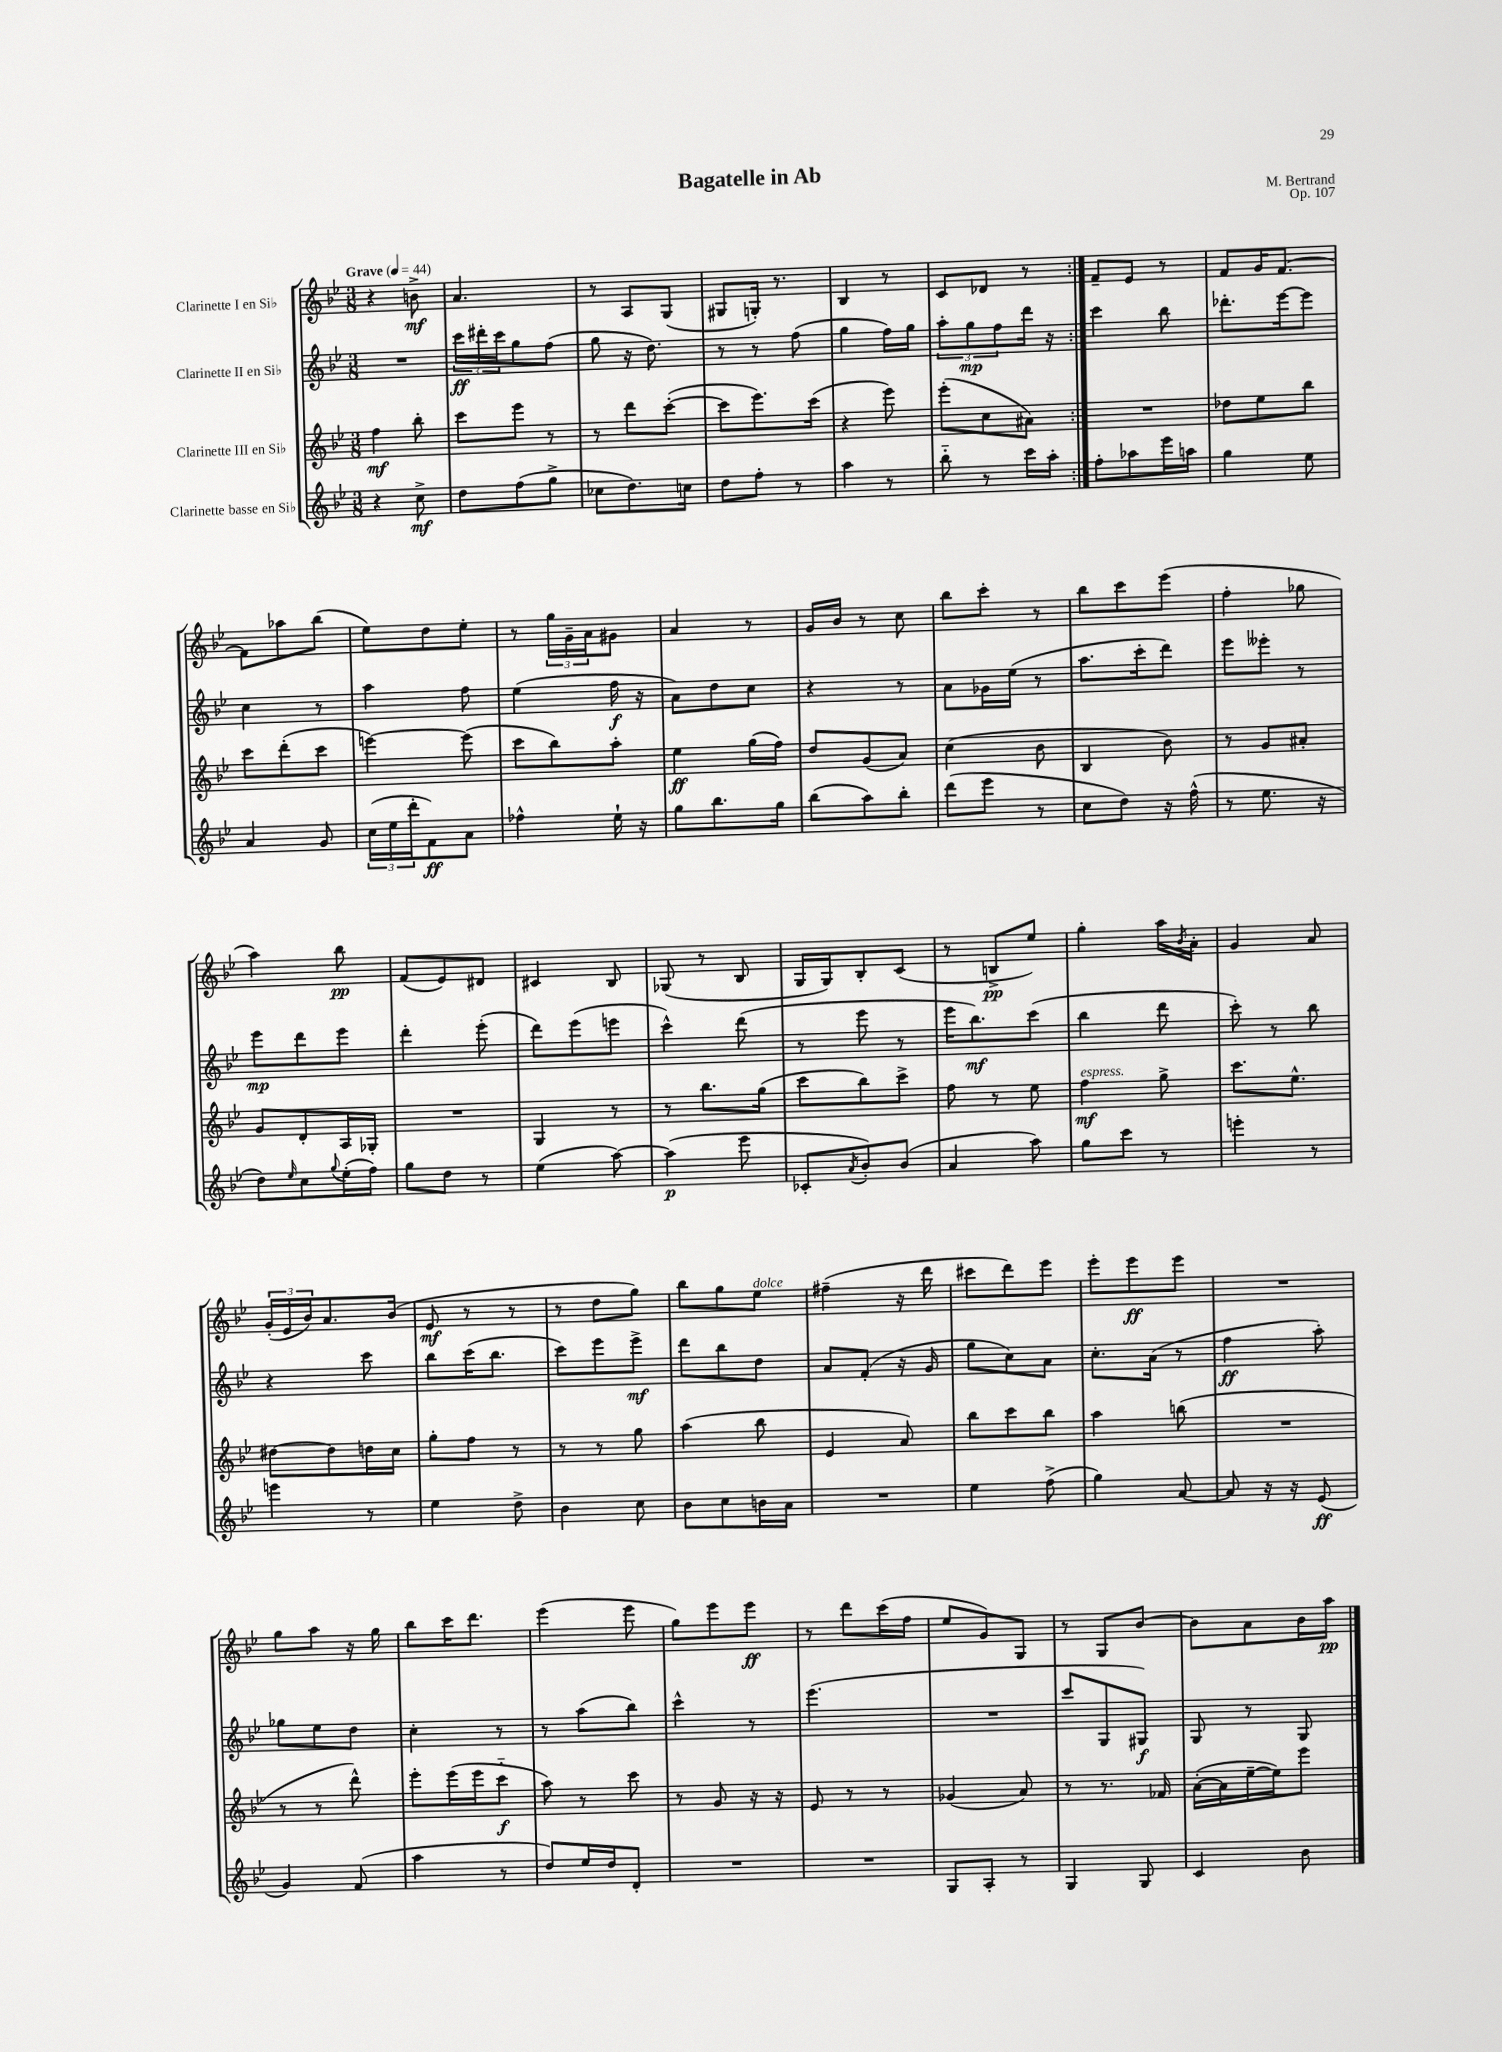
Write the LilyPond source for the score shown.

\header { title = "Bagatelle in Ab" composer = "M. Bertrand" opus = "Op. 107" }
<<
\new StaffGroup <<
\new Staff = "s0" \with { instrumentName = "Clarinette I en Sib" } {
    \clef treble \key bes \major \numericTimeSignature \time 3/8 \tempo "Grave" 4 = 44
    \repeat volta 2 { r4 b'8->\mf |
    a'4. |
    r8 a8 g8( |
    gis8 g16-.) r8. |
    bes4 r8 |
    c'8 des'8 r8 | }
    f'8-- ees'8 r8 |
    f'8 g'16 f'8.~ |
    f'8 aes''8 bes''8( |
    ees''8) d''8 ees''8-. |
    r8 \tuplet 3/2 { g''16 g'16-- a'16 } gis'8 |
    a'4 r8 |
    g'16 bes'16 r8 c''8 |
    bes''8 c'''8-. r8 |
    bes''8 c'''8 ees'''8( |
    f''4-. ges''8 |
    a''4) bes''8\pp |
    f'8( ees'8) dis'8 |
    cis'4 bes8 |
    ges8( r8 bes8 |
    g16 g16) bes8-. c'8( |
    r8 b8->\pp ees''8) |
    g''4-. a''16 \acciaccatura { bes'8 } a'16-. |
    g'4 a'8 |
    \tuplet 3/2 { g'16-.( ees'16 bes'16) } a'8. bes'16( |
    ees'8\mf r8 r8 |
    r8 d''8 g''8) |
    bes''8 g''8 ees''8^\markup { \italic "dolce" } |
    fis''4--( r16 d'''16 |
    cis'''8 d'''8) ees'''8 |
    ees'''8-. ees'''8\ff ees'''8 |
    R4. |
    g''8 a''8 r16 g''16 |
    bes''8 c'''16 d'''8. |
    ees'''4( ees'''8 |
    g''8) ees'''8 ees'''8\ff |
    r8 d'''8 c'''16( f''16 |
    ees''8 g'8) g8 |
    r8 g8 bes'8~ |
    bes'8 a'8 bes'16 a''16\pp \bar "|." |
}
\new Staff = "s1" \with { instrumentName = "Clarinette II en Sib" } {
    \clef treble \key bes \major \numericTimeSignature \time 3/8
    \repeat volta 2 { R4. |
    \tuplet 3/2 { c'''16\ff dis'''16-. c'''16 } g''8 f''8( |
    g''8 r16 d''8.) |
    r8 r8 f''8( |
    g''4 f''16) g''16 |
    \tuplet 3/2 { a''8-. g''8\mp f''8 } d'''16 r16 | }
    c'''4 bes''8 |
    des'''8.-. ees'''16~ ees'''8 |
    c''4 r8 |
    a''4 f''8 |
    ees''4( f''16\f r16 |
    a'8) d''8 c''8 |
    r4 r8 |
    a'8 ges'16 ees''16( r8 |
    a''8. c'''16-. d'''8) |
    ees'''8 eeses'''8-. r8 |
    ees'''8\mp d'''8 ees'''8 |
    d'''4-. ees'''8-.( |
    d'''8) ees'''8( e'''8 |
    c'''4-^) d'''8( |
    r8 ees'''8 r8 |
    ees'''16 bes''8.\mf) c'''8( |
    bes''4 d'''8 |
    c'''8-.) r8 bes''8 |
    r4 c'''8 |
    bes''8 c'''16( bes''8. |
    c'''8) ees'''8 ees'''8->\mf |
    d'''8 bes''8 d''8 |
    a'8 f'8-.( r16 g'16 |
    g''8 c''8) a'8 |
    c''8.-. a'16( r8 |
    f''4\ff a''8-.) |
    ges''8 ees''8 d''8 |
    c''4-. r8 |
    r8 a''8( bes''8) |
    c'''4-^ r8 |
    ees'''4.( |
    R4. |
    c'''8 g8 gis8\f) |
    g8 r8 g8 \bar "|." |
}
\new Staff = "s2" \with { instrumentName = "Clarinette III en Sib" } {
    \clef treble \key bes \major \numericTimeSignature \time 3/8
    \repeat volta 2 { f''4\mf bes''8-. |
    c'''8 ees'''8 r8 |
    r8 d'''8 c'''8~-.( |
    c'''8 ees'''8.) c'''16( |
    r4 ees'''8) |
    ees'''8-.( c''8 ais'8) | }
    R4. |
    des''8 ees''8 bes''8 |
    c'''8 d'''8-.( c'''8 |
    e'''4~) e'''8( |
    c'''8 bes''8) a''8-. |
    ees''4\ff g''16( f''16) |
    d''8 g'8( a'8) |
    c''4( bes'8 |
    bes4 bes'8) |
    r8 g'8 ais'8-. |
    g'8 d'8-. a16 ges16-. |
    R4. |
    g4 r8 |
    r8 bes''8. g''16( |
    c'''8 bes''8) c'''8-> |
    f''8 r8 ees''8 |
    f''4\mf^\markup { \italic "espress." } g''8-> |
    c'''8. ees''8.-^ |
    dis''8~ dis''8 d''16 c''16 |
    g''8-. f''8 r8 |
    r8 r8 g''8 |
    a''4( bes''8 |
    ees'4 a'8) |
    bes''8 c'''8 bes''8 |
    a''4 b''8( |
    R4. |
    r8 r8 d'''8-^) |
    ees'''8-. ees'''16( ees'''16 c'''8-_\f |
    a''8) r8 c'''8 |
    r8 g'8 r16 r16 |
    ees'8 r8 r8 |
    ges'4( a'8) |
    r8 r8. fes'16 |
    a'16~-.( a'16 ees''16~-- ees''16) ees'''8 \bar "|." |
}
\new Staff = "s3" \with { instrumentName = "Clarinette basse en Sib" } {
    \clef treble \key bes \major \numericTimeSignature \time 3/8
    \repeat volta 2 { r4 c''8->\mf |
    d''8 f''8( g''8-> |
    ces''8 d''8.) c''16 |
    d''8 f''8-. r8 |
    a''4 r8 |
    bes''8-_ r8 c'''16 a''16-. | }
    f''8-. aes''8 ees'''16 a''16 |
    g''4 ees''8 |
    a'4 g'8 |
    \tuplet 3/2 { c''16( ees''16 d'''16-. } f'8\ff) a'8 |
    fes''4-^ ees''16-! r16 |
    g''8 bes''8. g''16 |
    bes''8( a''8) bes''8-. |
    d'''8( ees'''8 r8 |
    c''8 d''8) r16 f''16-^( |
    r8 ees''8. r16 |
    d''8) \grace { ees''16 } c''8 \appoggiatura { g''8 } ees''16-.( f''16) |
    g''8 d''8 r8 |
    ees''4( a''8~) |
    a''4\p( ees'''8 |
    ces'8-. \acciaccatura { a'8 } bes'8-.) bes'8( |
    a'4 a''8) |
    g''8 c'''8 r8 |
    e'''4-. r8 |
    e'''4 r8 |
    ees''4 d''8-> |
    bes'4 c''8 |
    bes'8 c''8 b'16 a'16 |
    R4. |
    ees''4 f''8->( |
    g''4) a'8~ |
    a'8 r16 r16 ees'8\ff( |
    g'4) f'8( |
    a''4 r8 |
    d''8) ees''16 d''16 d'8-. |
    R4. |
    R4. |
    g8 a8-. r8 |
    g4 g8 |
    c'4 bes'8 \bar "|." |
}
>>
>>
\layout { \context { \Score \remove "Bar_number_engraver" } }
